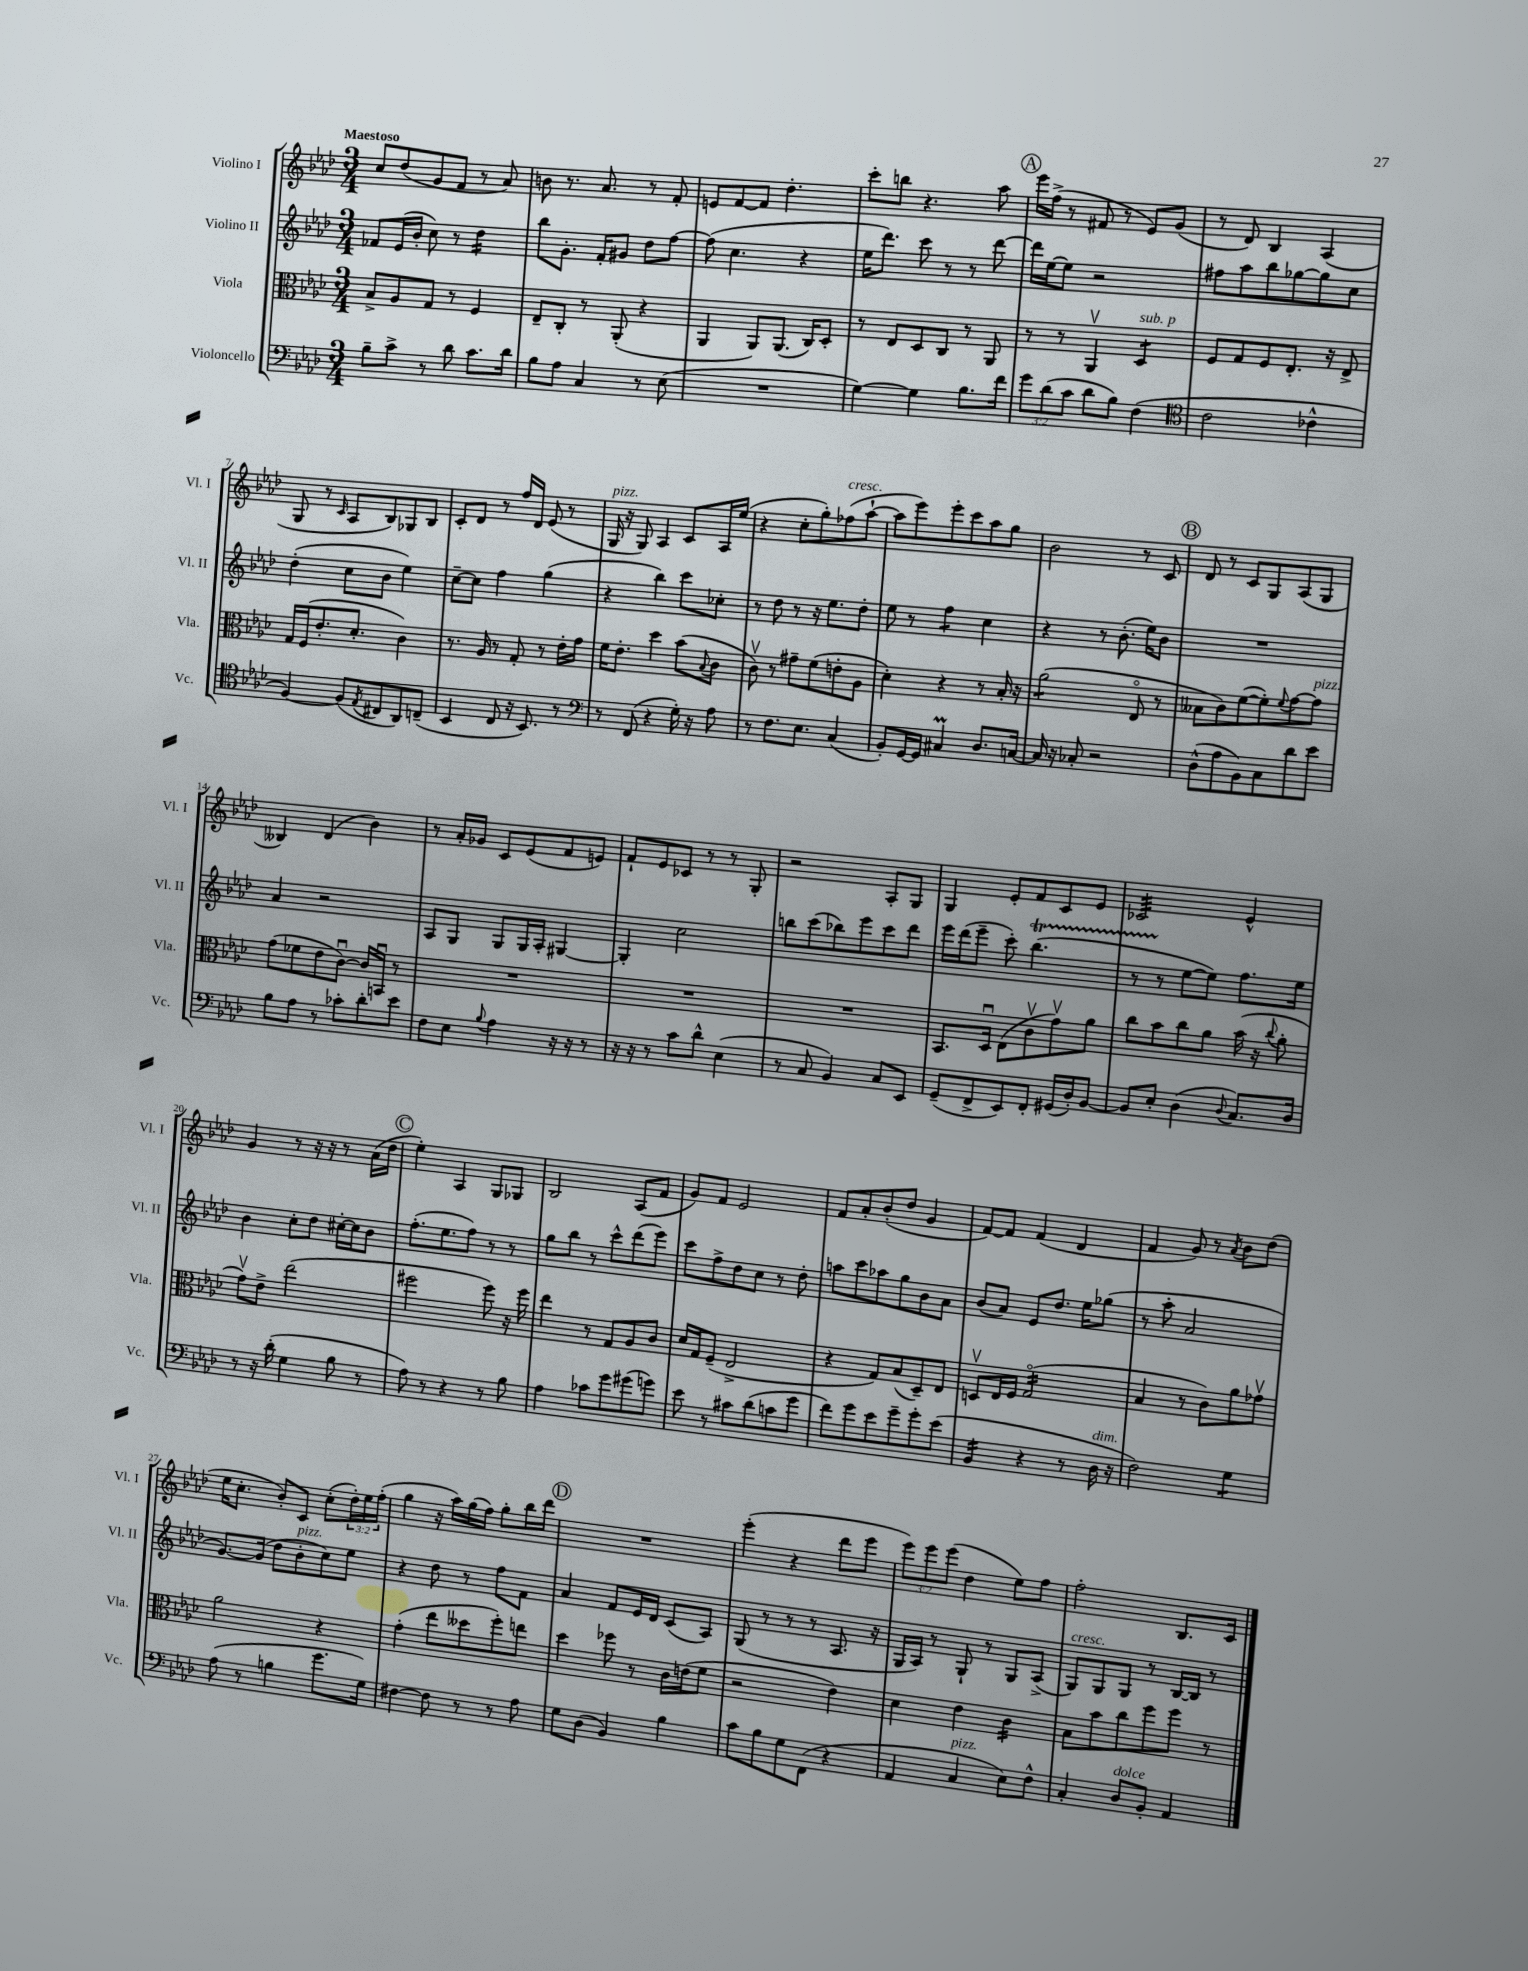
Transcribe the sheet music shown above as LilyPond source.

<<
\new StaffGroup <<
\new Staff = "s0" \with { instrumentName = "Violino I" shortInstrumentName = "Vl. I" } {
    \clef treble \key aes \major \numericTimeSignature \time 3/4 \override Staff.TupletNumber.text = #tuplet-number::calc-fraction-text \tempo "Maestoso"
    c''8 des''8( g'8 f'8 r8 aes'8) |
    b'8 r8. aes'8. r8 f'8-. |
    e'8 f'8~ f'8 des''4.-. |
    c'''8-. b''8 r4. aes''8 |
    \mark \markup { \circle "A" } ees'''16 f''16->( r8 fis'8 r8 ees'8) g'8( |
    r8 des'8) bes4 aes4( |
    g8 r8 \grace { c'16 } aes8 bes8) ges8 bes8 |
    c'8-. des'8 r8 f''16 des'16 ees'8( r8 |
    g16^\markup { \italic "pizz." } r16 g8) aes4 c'8 aes16 ees''16( |
    r4 c''8-. g''8-.) fes''8^\markup { \italic "cresc." }( aes''8~-! |
    aes''8 ees'''8) ees'''8-. c'''8 aes''8 g''8 |
    bes'2 r8 c'8 |
    \mark \markup { \circle "B" } des'8 r8 c'8 g8 aes8( g8 |
    beses4) des'4( bes'4) |
    r8 aes'16-. ges'16 c'8 ees'8( f'8 e'8) |
    f'8-! ees'8 ces'8 r8 r8 g8-. |
    r2 aes8-. g8 |
    g4 ees'8-. f'8 c'8 ees'8 |
    ces'2:32 ees'4-^ |
    g'4 r8 r16 r16 r8 aes'16( des''16 |
    \mark \markup { \circle "C" } ees''4-.) aes4 g8 ges8 |
    bes2 aes8( f'8 |
    g'8) f'8 ees'2 |
    f'8 aes'8-. bes'8-.( des''8 g'4 |
    f'8~) f'8 f'4( des'4 |
    f'4 g'8) r8 \acciaccatura { aes'8 } bes'8 des''8( |
    ees''16 c''8.-. bes'8-.) c'8 c''8-.( \tuplet 3/2 { des''16-.) ees''16 f''16-.( } |
    g''4 r16 aes''16) g''16( f''16) g''8-. bes''16 des'''16 |
    \mark \markup { \circle "D" } R2. |
    ees'''4-.( r4 des'''8 ees'''8 |
    \tuplet 3/2 { ees'''8) ees'''8 ees'''8( } des''4 ees''8) f''8 |
    f''2-. bes8. c'16 \bar "|." |
}
\new Staff = "s1" \with { instrumentName = "Violino II" shortInstrumentName = "Vl. II" } {
    \clef treble \key aes \major \numericTimeSignature \time 3/4
    fes'8 ees'16( bes'16-. c''8) r8 des''4:16 |
    bes''8 g'8.-. f'16-. gis'8 des''8 f''8~ |
    f''8( c''4. r4 |
    ees''16 des'''8.) c'''8 r8 r8 des'''8~ |
    \mark \markup { \circle "A" } des'''16 ees''16~ ees''8 r2 |
    fis''8 aes''8 bes''8 ges''8~ ges''8 c''8 |
    des''4-.( c''8 bes'8 ees''4) |
    c''8~-- c''8 f''4 g''4( |
    r4 bes''4) c'''8 ces''8-. |
    r8 des''8 r8 r16 ees''8. des''8-. |
    ees''8 r8 f''4:8 c''4 |
    r4 r8 bes'8.-.( ees''16) bes'8 |
    \mark \markup { \circle "B" } R2. |
    aes'4 r2 |
    aes8 g8 g8 g16 aes16-. gis4~ |
    gis4-. c''2 |
    b''8 c'''8( bes''8) ees'''8 c'''8 des'''8 |
    ees'''16 des'''16( ees'''8-- c'''8-.) bes''4.\startTrillSpan( |
    r8 r8\stopTrillSpan ees''8~ ees''8) f''8. ees''16 |
    bes'4 c''8-. des''8 cis''16~-. cis''16 bes'8 |
    \mark \markup { \circle "C" } f''8.-.( ees''8. f''8) r8 r8 |
    g''8 bes''8 r8 c'''8-^ des'''8( ees'''8) |
    c'''8 f''8-> des''8 c''8 r8 des''8-. |
    a''8 c'''8 aes''8 g''8 bes'8 aes'8 |
    bes'8( aes'8) ees'8 des''8. ees''16 ges''8( |
    r8 aes''8-. aes'2 |
    g'8.~) g'16( des''8 bes'8-.^\markup { \italic "pizz." } c''8) ees''8 |
    r4 des''8 r8 f''8 f'8 |
    \mark \markup { \circle "D" } aes'4 f'8 ees'16 des'16 c'8( aes8) |
    g8( r8 r8 r8 aes8. r16 |
    g16 aes16) r8 g8-! r8 g8 aes8->( |
    g8^\markup { \italic "cresc." }) g8 g8 r8 bes16~ bes16 r8 \bar "|." |
}
\new Staff = "s2" \with { instrumentName = "Viola" shortInstrumentName = "Vla." } {
    \clef alto \key aes \major \numericTimeSignature \time 3/4
    bes8-> aes8 g8 r8 f4 |
    ees8-- c8-. r8 aes,8-.( r4 |
    aes,4 aes,8) aes,8.( c16) des8-. |
    r8 ees8 des8 c8 r8 aes,8 |
    \mark \markup { \circle "A" } r8 r8 aes,4\upbow des4:8^\markup { \italic "sub. p" } |
    f8 g8 f8 ees8.-. r16 ees8-> |
    g16 f16( ees'8.-. des'8.-. c'4) |
    r8. aes16 r8 g8-. r8 ees'16-. g'16 |
    f'16 ees'8.-. des''4 bes'8( \appoggiatura { bes8 } c'8 |
    c'8\upbow) r8 gis'8-- f'8( e'8-. aes8 |
    des'4-.) r4 r8 bes16-. r16 |
    aes'2:8( ees8\flageolet r8 |
    \mark \markup { \circle "B" } beses8 c'8) f'8~( f'8-.) \appoggiatura { f'8 } g'8~ g'8^\markup { \italic "pizz." } |
    g'8( fes'8 ees'8 c'8~\downbow) c'16 b,16\downbow r8 |
    R2. |
    R2. |
    R2. |
    bes,8. des16\downbow ees8( c'8\upbow g'8\upbow) aes'8 |
    c''8 bes'8 c''8 aes'8 bes'16( r16 \appoggiatura { c''8 } aes'8-. |
    g'8\upbow) ees'8-> ees''2( |
    \mark \markup { \circle "C" } fis''2 fis''8) r16 fis''16 |
    ees''4 r8 g8 aes8 c'8 |
    des'16 g16 f8--( ees2-> |
    r4 g8) bes8( des8--) ees8 |
    d8\upbow ees16 f16 g2:16\flageolet( |
    bes4 r8 c'8) aes'8 ges'8\upbow |
    aes'2 r4 |
    g'4-.( ees''8 deses''8 f''8-.) e''8 |
    \mark \markup { \circle "D" } des''4 fes''8 r8 c'16 e'16( f'8 |
    r2 ees'4) |
    des'4 ees'4 c'4:16 |
    bes8 bes'8 c''8 f''8 f''8 r8 \bar "|." |
}
\new Staff = "s3" \with { instrumentName = "Violoncello" shortInstrumentName = "Vc." } {
    \clef bass \key aes \major \numericTimeSignature \time 3/4 \override Staff.TupletNumber.text = #tuplet-number::calc-fraction-text
    bes8-- c'8-> r8 des'8 c'8. des'16 |
    bes8 aes8 c4 r8 ees8( |
    R2. |
    g4~) g4 bes8. f'16 |
    \mark \markup { \circle "A" } \tuplet 3/2 { g'8 des'8( c'8 } des'8 bes8) f4( |
    \clef tenor c'2 ces'4-^ |
    f4~) f8( \acciaccatura { ees8 } cis8 aes,8) c8--( |
    bes,4 c8 r16 bes,8.) r8 |
    \clef bass r8 f,8( r4 g16-.) r16 aes8 |
    r8 f8. ees8. c4( |
    bes,8-.) g,16~ g,16 cis4\prall des8. c16~ |
    c16 r16 ces8-. r2 |
    \mark \markup { \circle "B" } des8-^( aes8 bes,8) c8 des'8 ees'8 |
    bes8 aes8 r8 ces'8-. des'8-. ees'8 |
    f8 ees8 \appoggiatura { bes8 } aes4 r16 r16 r8 |
    r16 r16 r8 c'8 des'8-^ ees4( |
    r8 c8 bes,4) c8 ees,8 |
    g,8--( f,8-> ees,8) f,8-. gis,16( des16-.) bes,8~ |
    bes,8 ees8-. des4( \appoggiatura { des8 } c8.) des16 |
    r8 r16 des'16-.( g4 bes8 r8 |
    \mark \markup { \circle "C" } aes8) r8 r4 r8 bes8 |
    aes4 ces'8 g'8 gis'8( g'8) |
    ees'8 r8 cis'8 des'8( c'8 g'8 |
    f'8) g'8 ees'8 g'8-- g'8-. ees'8( |
    bes,4:16 r4 r8 des16^\markup { \italic "dim." } r16 |
    f2) g4:8 |
    aes8( r8 b4 g'8. g16) |
    fis4~ fis8 r8 r8 aes8 |
    \mark \markup { \circle "D" } g8 des8( bes,4) bes4 |
    c'8 bes8 g8 f,8( r4 |
    aes,4 c4^\markup { \italic "pizz." } ees8) f8-^ |
    c4-. des8^\markup { \italic "dolce" } bes,8-. aes,4 \bar "|." |
}
>>
>>
